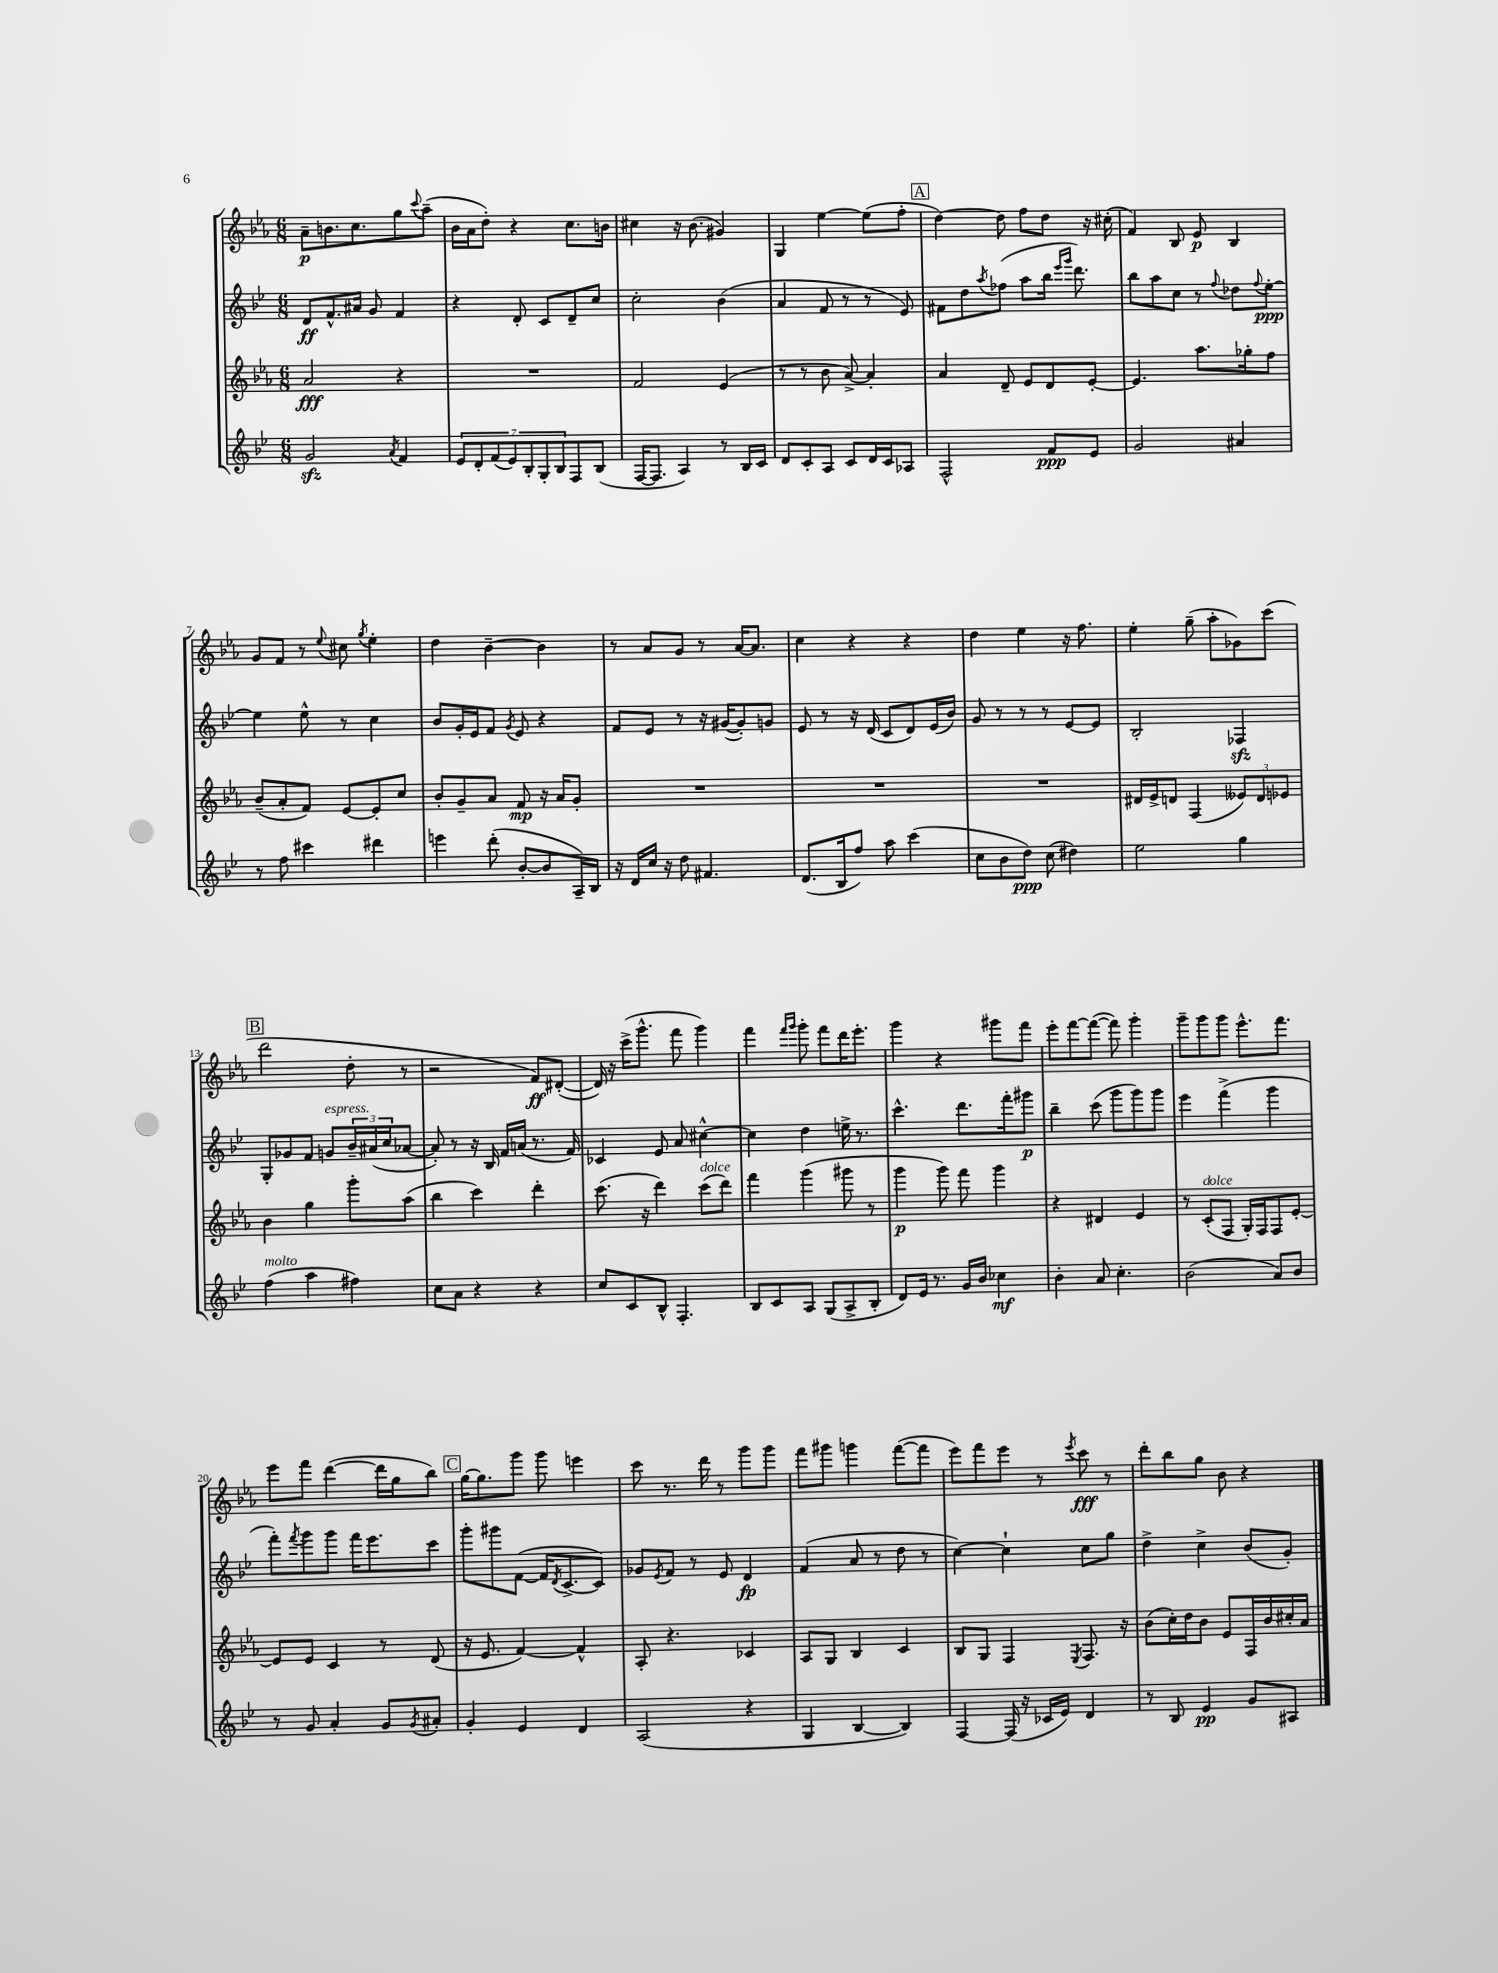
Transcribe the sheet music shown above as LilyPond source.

<<
\new StaffGroup <<
\new Staff = "s0" {
    \clef treble \key ees \major \numericTimeSignature \time 6/8
    aes'8--\p b'8. c''8. g''8 \appoggiatura { c'''8 } aes''8--( |
    bes'16 aes'16 d''8-.) r4 c''8. b'16 |
    cis''4 r16 bes'8.( gis'4) |
    g4 ees''4~ ees''8( f''8-. |
    \mark \markup { \box "A" } d''4~) d''8 f''8 d''8 r16 cis''16-.( |
    f'4) bes8 ees'8\p bes4 |
    g'8 f'8 r8 \appoggiatura { ees''8 } cis''8 \acciaccatura { g''8 } ees''4-. |
    d''4 bes'4~-- bes'4 |
    r8 aes'8 g'8 r8 aes'16~ aes'8. |
    c''4 r4 r4 |
    d''4 ees''4 r16 f''8. |
    ees''4-. g''8--( aes''8-. ges'8) c'''8( |
    \mark \markup { \box "B" } d'''2 d''8-. r8 |
    r2 f'8\ff) dis'8~-.( |
    dis'16) r16 c'''16->( g'''8.-^ f'''8 g'''4) |
    f'''4 \grace { f'''16 g'''16 } g'''8-. f'''8 d'''16 ees'''8.-. |
    g'''4 r4 gis'''8 f'''8 |
    ees'''8-. f'''8~ f'''8~( f'''8) g'''4-. |
    g'''8-- g'''8 g'''8 ees'''8.-^ f'''8. |
    ees'''8 f'''8 d'''4~( d'''16 g''16 bes''8) |
    \mark \markup { \box "C" } g''16~ g''8. g'''8 g'''8 e'''4 |
    c'''8 r8. d'''16 r8 g'''8 g'''8 |
    f'''8 gis'''8 g'''4 f'''8~( f'''8 |
    ees'''8) f'''8 ees'''8 r8 \acciaccatura { ees'''8 } c'''8\fff r8 |
    d'''8-. bes''8 g''8 bes'8 r4 \bar "|." |
}
\new Staff = "s1" {
    \clef treble \key bes \major \numericTimeSignature \time 6/8
    d'8\ff f'8.-^ ais'16 g'8 f'4 |
    r4 d'8-. c'8 d'8-- c''8 |
    c''2-. bes'4( |
    a'4 f'8 r8 r8 ees'8) |
    \mark \markup { \box "A" } fis'8 d''8 \acciaccatura { a''8 } fes''8( a''8 bes''16 \grace { ees'''16 g'''16 } d'''8.) |
    bes''8 a''8 c''8 r8 \appoggiatura { f''8 } des''8 \appoggiatura { f''8 } ees''8~-.\ppp |
    ees''4 ees''8-^ r8 c''4 |
    bes'8 g'16-. ees'16 f'8 \acciaccatura { g'8 } ees'8 r4 |
    f'8 ees'8 r8 r16 gis'16~( gis'8-.) g'8 |
    ees'8 r8 r16 d'16( c'8 d'8) ees'16( bes'16) |
    g'8 r8 r8 r8 ees'8~ ees'8 |
    bes2-. fes4\sfz |
    \mark \markup { \box "B" } g8-. ges'8 f'8 g'8^\markup { \italic "espress." } \tuplet 3/2 { bes'16-- ais'16( c''16 } aes'8~ |
    aes'8-.) r8 r16 bes16 f'16 a'16( r8. f'16) |
    ces'4 ees'8 a'8 cis''4~-^ |
    cis''4 d''4 e''16-> r8. |
    c'''4.-^ d'''8. f'''16-. gis'''8\p |
    bes''4-- c'''8( g'''8 g'''8) g'''8 |
    ees'''4 f'''4->( g'''4 |
    f'''8-.) \acciaccatura { f'''8 } g'''8 g'''8 f'''16 ees'''8. c'''8 |
    \mark \markup { \box "C" } g'''8-. gis'''8 f'8~( f'16 \acciaccatura { d'8 } c'8.~-> c'8) |
    ges'8 \acciaccatura { ees'8 } f'8 r8 ees'8 d'4\fp |
    f'4( a'8 r8 d''8 r8 |
    c''4~) c''4-! c''8 g''8 |
    d''4-> c''4-> bes'8( g'8-.) \bar "|." |
}
\new Staff = "s2" {
    \clef treble \key ees \major \numericTimeSignature \time 6/8
    aes'2\fff r4 |
    R2. |
    f'2 ees'4( |
    r8 r8 bes'8 aes'8~->) aes'4-. |
    \mark \markup { \box "A" } aes'4 d'8-- ees'8 d'8 ees'8~-. |
    ees'4. aes''8. ges''16-. f''8 |
    bes'8--( aes'8-. f'8) ees'8~ ees'8-. c''8 |
    bes'8-. g'8-- aes'8 f'8\mp r16 aes'16 g'8-. |
    R2. |
    R2. |
    R2. |
    dis'16 ees'16-> d'8 f4( \tuplet 3/2 { eeses'8) d'8 ees'8 } |
    \mark \markup { \box "B" } bes'4 g''4 g'''8-. aes''8( |
    bes''4 c'''4) d'''4-. |
    c'''8.( r16 d'''4) c'''8^\markup { \italic "dolce" }( d'''8) |
    f'''4 g'''4( gis'''8 r8 |
    g'''4\p g'''8) f'''8 g'''4 |
    r4 dis'4 ees'4 |
    r8 c'8-.^\markup { \italic "dolce" }( f8 g16-.) f16 f8 ees'8~-. |
    ees'8 ees'8 c'4 r8 d'8( |
    \mark \markup { \box "C" } r16 ees'8. f'4~) f'4-^ |
    aes8-. r4. ces'4 |
    aes8 g8 bes4 c'4 |
    bes8 g8 f4 \acciaccatura { ees8 } f8. r16 |
    bes'8( c''16-.) d''16 bes'8 ees'8 f16 bes'16 cis''16-. aes'16 \bar "|." |
}
\new Staff = "s3" {
    \clef treble \key bes \major \numericTimeSignature \time 6/8
    g'2\sfz \acciaccatura { a'8 } f'4 |
    \tuplet 7/4 { ees'8 d'8-. f'8( ees'8) bes8-. g8-. bes8 } f8 bes8( |
    f16~ f8. a4) r8 bes16 c'16 |
    d'8 c'8-. a8 c'8 d'16 c'16 aes8 |
    \mark \markup { \box "A" } f2-^ f'8\ppp ees'8 |
    g'2 ais'4 |
    r8 f''8 cis'''4 dis'''4 |
    e'''4 d'''8-.( bes'8~-. bes'8 a16--) bes16 |
    r16 d'16 c''16 r16 d''8 fis'4. |
    d'8.( bes16 f''8) a''8 c'''4( |
    c''8 bes'8 d''8\ppp) c''8( dis''4) |
    ees''2 g''4 |
    \mark \markup { \box "B" } f''4^\markup { \italic "molto" }( a''4 fis''4) |
    c''8 a'8 r4 r4 |
    c''8 c'8 bes8-^ f4.-. |
    bes8 c'8 a8 g8( a8-> bes8-. |
    d'8) ees'16 r8. g'16 bes'16 ces''4\mf |
    bes'4-. a'8 c''4.-. |
    bes'2( a'8) bes'8 |
    r8 g'8 a'4-. g'8 \acciaccatura { g'8 } ais'8-. |
    \mark \markup { \box "C" } g'4-. ees'4 d'4 |
    a2( r4 |
    g4 bes4~ bes4) |
    f4~ f16( r16 ces'16 ees'16) d'4 |
    r8 bes8 ees'4\pp g'8 ais8 \bar "|." |
}
>>
>>
